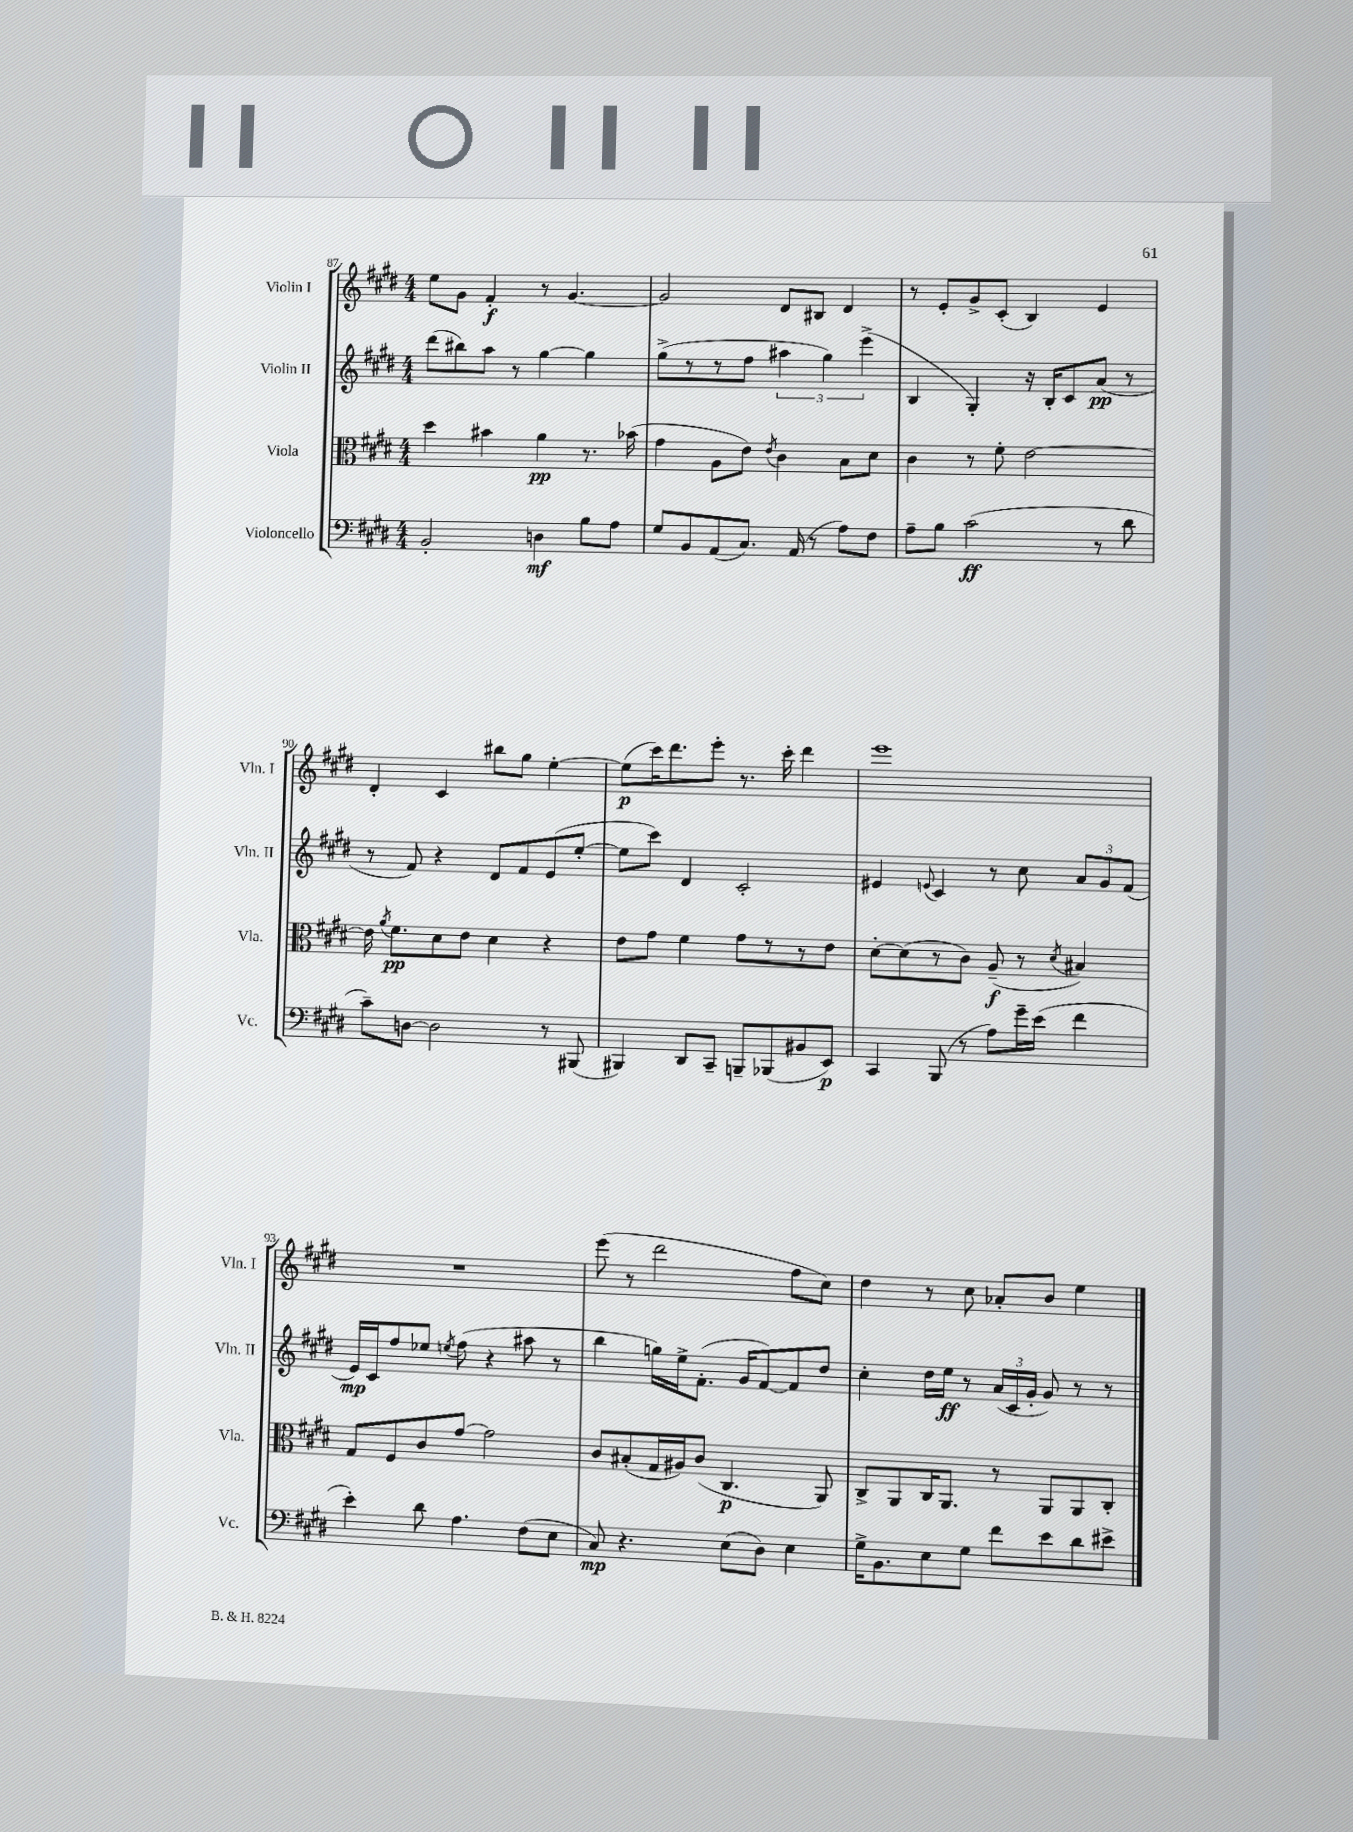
<<
\new StaffGroup <<
\new Staff = "s0" \with { instrumentName = "Violin I" shortInstrumentName = "Vln. I" } {
    \clef treble \key e \major \numericTimeSignature \time 4/4
    \autoBeamOff e''8[ gis'8] fis'4-.\f r8 gis'4.~ |
    gis'2 dis'8[ bis8] dis'4 |
    r8 e'8[-. gis'8-> cis'8]-.( b4) e'4 |
    dis'4-. cis'4 bis''8[ gis''8] e''4~-. |
    e''8[\p( cis'''16) dis'''8. e'''8]-. r8. cis'''16-. dis'''4 |
    e'''1 |
    R1 |
    e'''8( r8 dis'''2 fis''8[ cis''8]) |
    dis''4 r8 cis''8 aes'8[-. b'8] e''4 \bar "|." |
}
\new Staff = "s1" \with { instrumentName = "Violin II" shortInstrumentName = "Vln. II" } {
    \clef treble \key e \major \numericTimeSignature \time 4/4
    \autoBeamOff dis'''8[( bis''8) a''8] r8 gis''4~ gis''4 |
    gis''8[->( r8 r8 fis''8] \tuplet 3/2 { ais''4 gis''4) e'''4->( } |
    b4 gis4-.) r16 b16[-. cis'8 a'8]\pp( r8 |
    r8 fis'8) r4 dis'8[ fis'8 e'8( e''8]~-. |
    e''8[ cis'''8]) dis'4 cis'2-. |
    eis'4 \appoggiatura { e'8 } cis'4 r8 cis''8 \tuplet 3/2 { a'8[ gis'8 fis'8]( } |
    e'16[\mp) cis'16 fis''8 ees''8] \acciaccatura { e''8 } fis''8( r4 ais''8 r8 |
    b''4 g''16[) e''16-> fis'8.]-.( gis'16[ fis'8~) fis'8 dis''8] |
    cis''4-. dis''16[ e''16]\ff r8 \tuplet 3/2 { a'16[( cis'16 gis'16]-. } gis'8) r8 r8 \bar "|." |
}
\new Staff = "s2" \with { instrumentName = "Viola" shortInstrumentName = "Vla." } {
    \clef alto \key e \major \numericTimeSignature \time 4/4
    \autoBeamOff dis''4 bis'4 a'4\pp r8. bes'16( |
    gis'4 a8[ e'8]) \acciaccatura { e'8 } cis'4 b8[ dis'8] |
    cis'4 r8 fis'8-. e'2~ |
    e'16 \acciaccatura { a'8 } fis'8.[\pp dis'8 e'8] dis'4 r4 |
    e'8[ gis'8] fis'4 gis'8[ r8 r8 e'8] |
    dis'8[~-. dis'8( r8 cis'8]) a8--\f( r8 \acciaccatura { dis'8 } bis4) |
    gis8[ fis8 cis'8 gis'8]~ gis'2 |
    cis'8[ bis8-.( gis16 ais16) cis'8]( cis4.\p a,8) |
    cis8[-> a,8 cis16 a,8.] r8 a,8[ a,8 cis8]-. \bar "|." |
}
\new Staff = "s3" \with { instrumentName = "Violoncello" shortInstrumentName = "Vc." } {
    \clef bass \key e \major \numericTimeSignature \time 4/4
    \autoBeamOff b,2-. d4\mf b8[ a8] |
    gis8[ b,8 a,8( cis8.]) a,16( r8 a8[) fis8] |
    a8[-- b8] cis'2\ff( r8 dis'8 |
    cis'8[--) d8]~ d2 r8 bis,,8( |
    bis,,4) dis,8[ cis,8]-- b,,8[-- bes,,8( bis,8 e,8]\p) |
    cis,4 b,,8( r8 a8[) gis'16-- e'16]( fis'4 |
    e'4-.) dis'8 a4. fis8[( e8] |
    cis8\mp) r4. e8[( dis8]) e4 |
    gis16[-> b,8. e8 gis8] fis'8[ e'8 dis'8 eis'8]-> \bar "|." |
}
>>
>>
\layout { \context { \Score currentBarNumber = #87 } }
